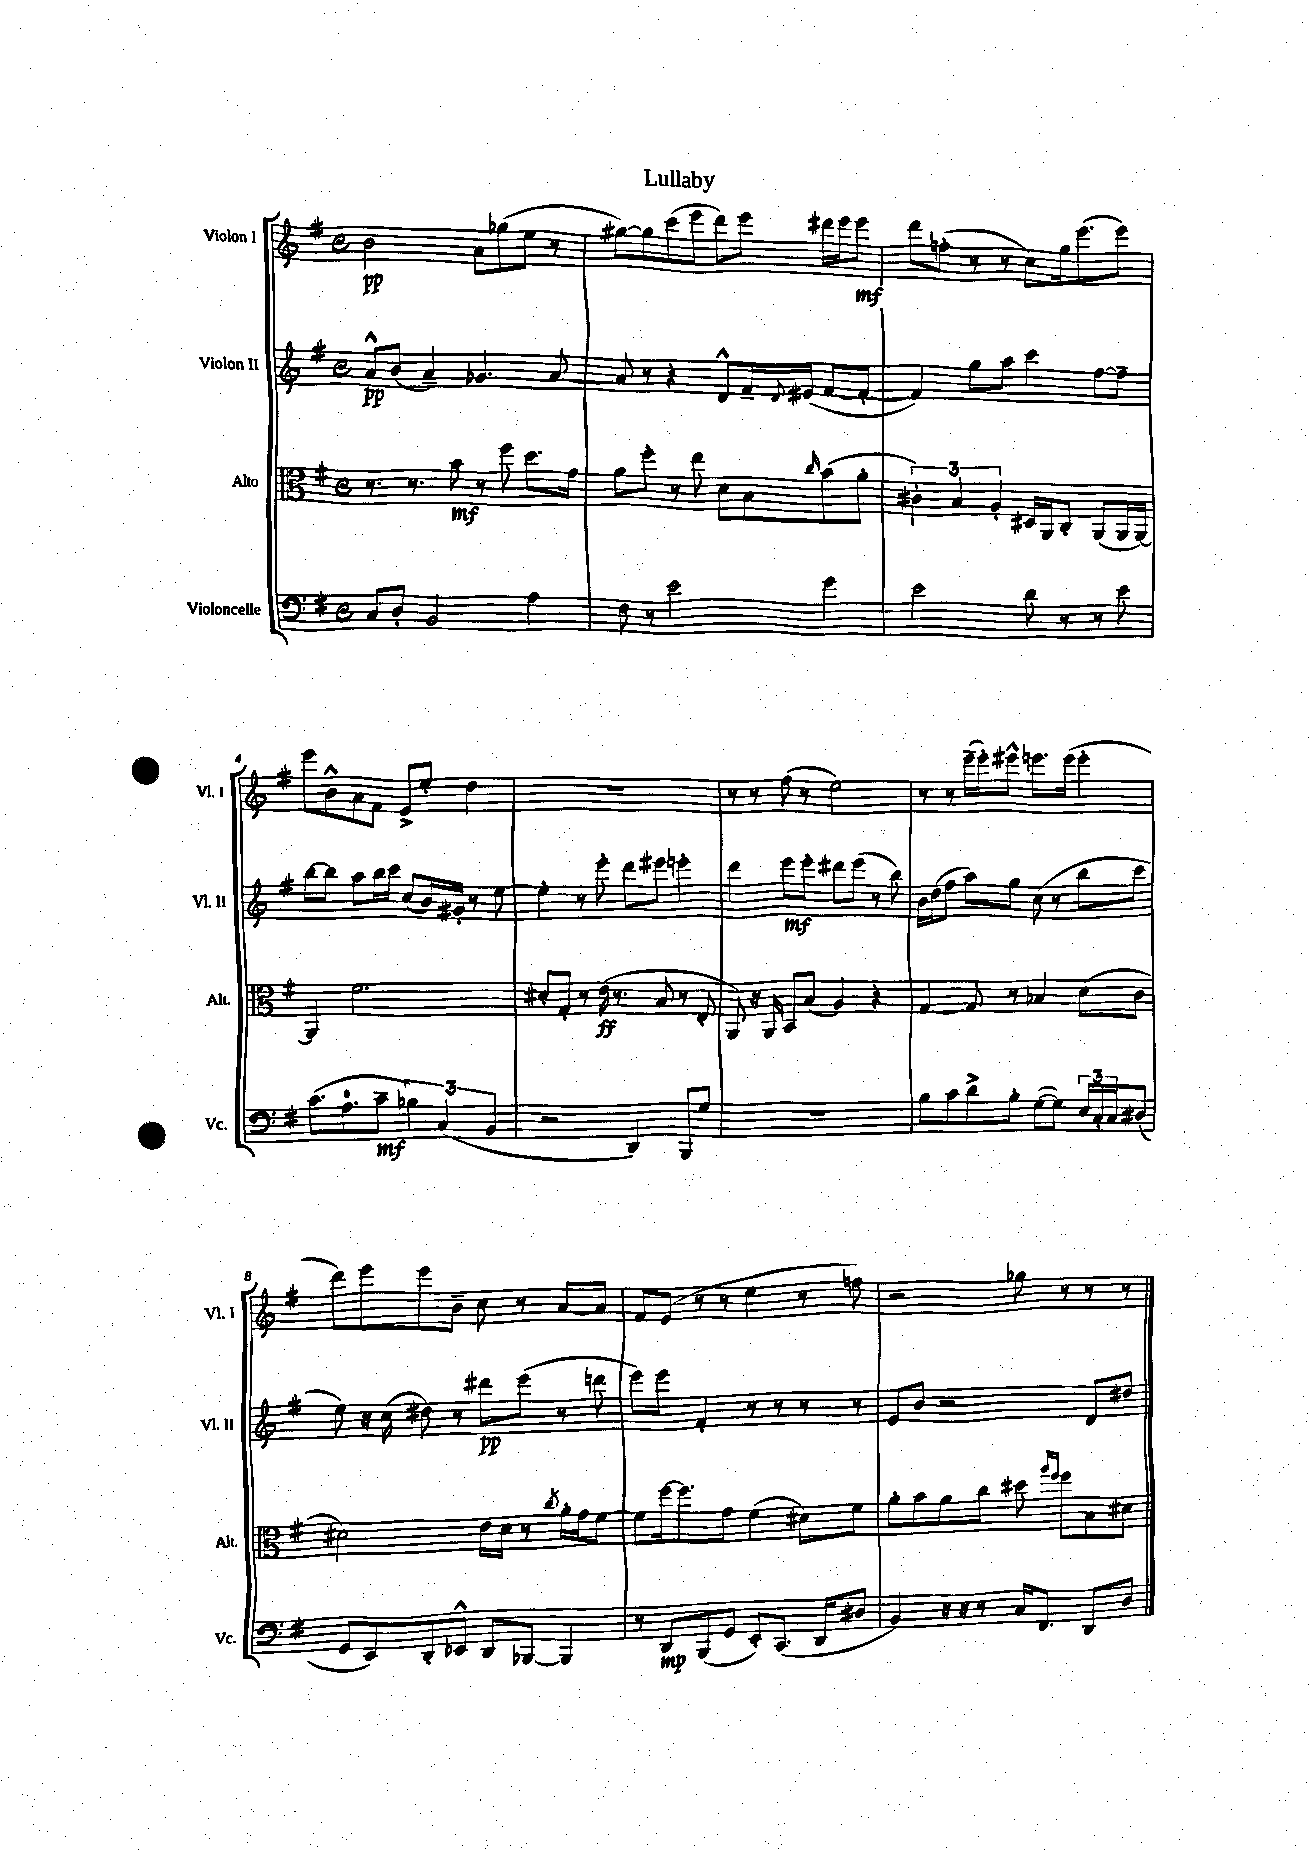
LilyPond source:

\header { title = "Lullaby" }
<<
\new StaffGroup <<
\new Staff = "s0" \with { instrumentName = "Violon I" shortInstrumentName = "Vl. I" } {
    \clef treble \key g \major \defaultTimeSignature \time 4/4
    b'2\pp a'8 ges''8( e''8 r8 |
    gis''8~) gis''8 c'''8( e'''8 d'''8) e'''8 dis'''16 e'''16 e'''8\mf |
    d'''8 f''8-.( r8 r8 c''8) g''16 e'''8.( e'''8) |
    e'''8 b'8-^ a'8 fis'8 e'8-> e''8-. d''4 |
    r1 |
    r8 r8 fis''8( r8 e''2) |
    r8 r8 e'''16--( e'''16-.) eis'''8-^ e'''8. e'''16( e'''4-. |
    d'''8) e'''8 e'''8 b'8-- c''8 r8 a'8~ a'8 |
    fis'8 e'8( r8 r8 e''4 r8 f''8) |
    r2 ges''8 r8 r8 r8 \bar "|." |
}
\new Staff = "s1" \with { instrumentName = "Violon II" shortInstrumentName = "Vl. II" } {
    \clef treble \key g \major \defaultTimeSignature \time 4/4
    a'8-^\pp b'8( a'4--) ges'4. a'8~ |
    a'8 r8 r4 d'8-^ fis'16-- \appoggiatura { d'8 } eis'16( fis'8~ fis'8~-. |
    fis'4) g''8 a''8 c'''4 fis''8~ fis''8-- |
    b''8~ b''8 a''8 b''16 c'''16 c''8( b'16) gis'16-. r8 e''8~ |
    e''4-. r8 e'''8-. d'''8 eis'''8 e'''4-. |
    d'''4 e'''8\mf e'''8-. dis'''8 e'''8( r8 b''8) |
    b'16 d''16( fis''8 a''8) g''8 c''8( r8 b''8 c'''8 |
    e''8) r16 c''16( dis''8) r8 dis'''8\pp e'''8( r8 d'''8 |
    e'''8) e'''8 fis'4-. r8 r8 r8 r8 |
    e'8 b'8 r2 d'8 dis''8 \bar "|." |
}
\new Staff = "s2" \with { instrumentName = "Alto" shortInstrumentName = "Alt." } {
    \clef alto \key g \major \defaultTimeSignature \time 4/4
    r8. r8. b'8\mf r8 fis''8 d''8. g'16 |
    a'8 fis''8-. r8 e''8 d'8 b8 \grace { c''16 } b'8( a'8-. |
    \tuplet 3/2 { cis'4-.) b4 a4-. } dis16 a,16 c8-. a,8( a,16 a,16~) |
    a,4 fis'2. |
    dis'8-. g8-. r8 e'16\ff( r8. b8 r8 e8-. |
    a,8) r16 a,16 b,8 b8( a4) r4 |
    g4~ g8 r8 bes4 d'8( c'8 |
    dis'2) e'16 dis'16 r8 \acciaccatura { c''8 } a'16-. g'16 fis'8~ |
    fis'8 fis''16~ fis''8. g'8 fis'4( dis'8) fis'8 |
    a'8-. b'8 a'8 c''8 dis''8 \grace { a''16 fis''16 } fis''8 b8 dis'8 \bar "|." |
}
\new Staff = "s3" \with { instrumentName = "Violoncelle" shortInstrumentName = "Vc." } {
    \clef bass \key g \major \defaultTimeSignature \time 4/4
    c8 d8-. b,2 a4 |
    fis8 r8 e'2 g'4 |
    e'2 d'8 r8 r8 e'8 |
    c'8.( a8.-0 c'8--\mf \tuplet 3/2 { bes4) c4( b,4 } |
    r2 d,4) b,,8 g8 |
    R1 |
    b8 c'8 d'8-> b8-. g8~( g8) \tuplet 3/2 { e16 c16-. c16 } dis8( |
    g,8 e,8) d,8-. ees,8-^ d,8 bes,,8~ bes,,4 |
    r8 d,8\mp b,,8( g,8 e,8-.) c,8.( d,16 dis8 |
    b,4) r16 r16 r8 c16 fis,8. d,8 d8 \bar "|." |
}
>>
>>
